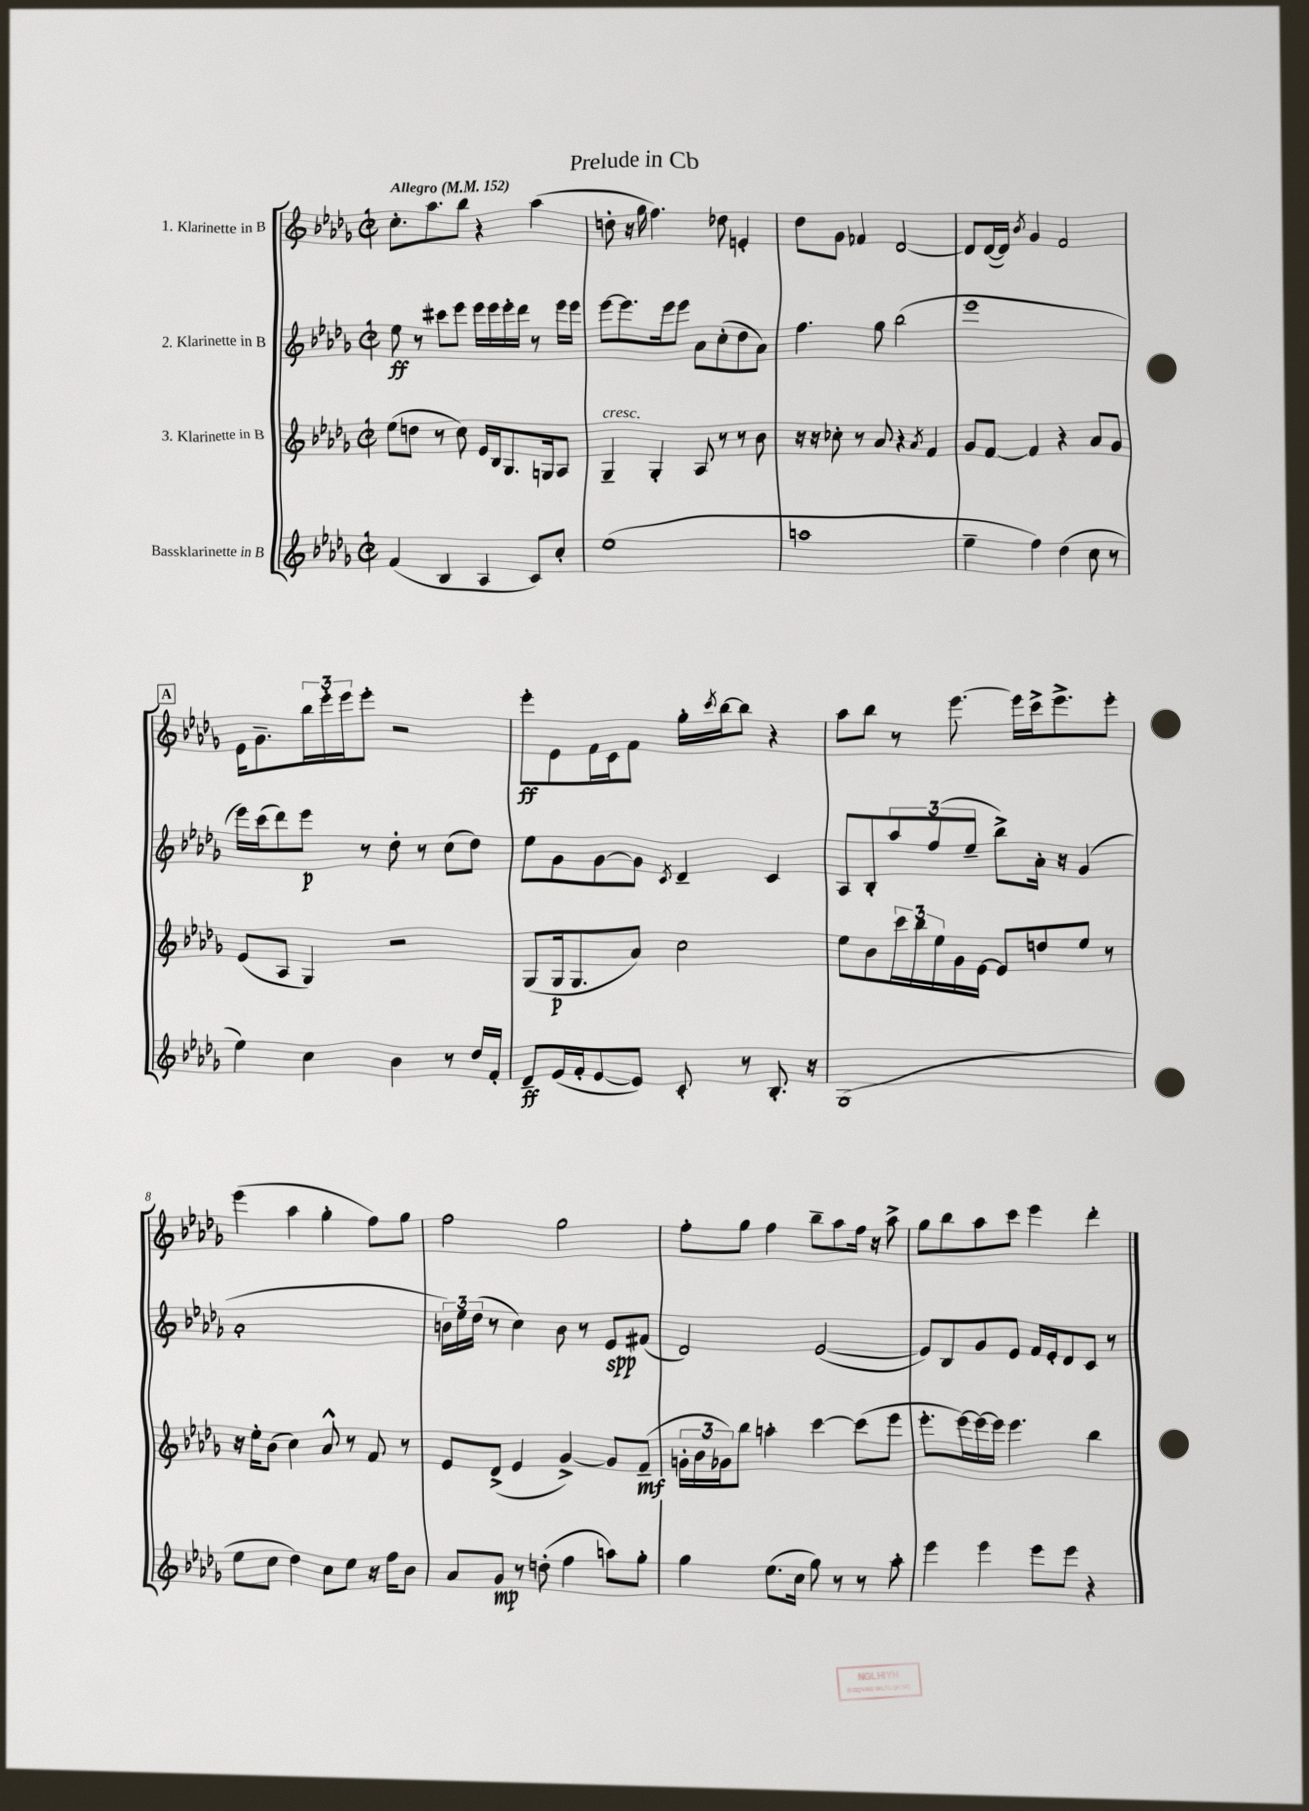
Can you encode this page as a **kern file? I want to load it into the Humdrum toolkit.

**kern	**kern	**kern	**kern
*staff4	*staff3	*staff2	*staff1
*clefG2	*clefG2	*clefG2	*clefG2
*k[b-e-a-d-g-]	*k[b-e-a-d-g-]	*k[b-e-a-d-g-]	*k[b-e-a-d-g-]
*M2/2	*M2/2	*M2/2	*M2/2
*met(c|)	*met(c|)	*met(c|)	*met(c|)
*MM152	*MM152	*MM152	*MM152
(4f	(8ee-	8ee-	8.cc'
.	8dd	8r	.
.	.	.	8.aa-
4B-	8r	8ccc#	.
.	8cc)	8eee-	8bb-
4A-	16e-	16eee-	4r
.	16B-	16eee-	.
.	8.G-	16eee-'	.
.	.	16ddd-	.
8c)	.	8r	(4aa-
.	16G	.	.
8cc'	8A-	16eee-	.
.	.	16eee-	.
=	=	=	=
(1ee-	4G-~	[8eee-	8dd'
.	.	8.eee-]	16r
.	.	.	16gg-
.	4G-'	.	4.ff)
.	.	16eee-	.
.	.	8eee-	.
.	8A-	8a-	.
.	8r	(8cc'	8dd-
.	8r	8dd-	4e'
.	8b-	8a-)	.
=	=	=	=
1aa	16r	4.ff	8dd-
.	16r	.	.
.	8cc-'	.	8g-
.	8r	.	4f-
.	8a-	8gg-	.
.	4r	(2bb-	[2d-
.	8qa-	.	.
.	4f	.	.
=	=	=	=
4ee-~	8g-	1eee-	8d-]
.	[8f	.	([16d-
.	.	.	16d-])
.	.	.	8qb-
4ff)	4f]	.	4g-
(4dd-	4r	.	2f
8cc	8a-	.	.
8r	8g-	.	.
=	=	=	=
4ee-)	(8e-	16eee-)	16e-
.	.	(16ccc	8.g-~
.	8A-	8ddd-)	.
4cc	4G-)	8eee-	24bb-
.	.	.	24eee-'
.	.	.	24eee-
.	.	8r	8eee-'
4b-	2r	8dd-'	2r
.	.	8r	.
8r	.	(8cc	.
16dd-	.	8dd-)	.
16f'	.	.	.
=	=	=	=
8d-~	(8G-	8ee-	8eee-'
(16e-	16G-	8g-	8e-
16f'	8.G-	.	.
[8e-	.	[8g-	16f
.	.	.	16c
8e-])	8a-)	8g-]	8f
.	.	8qc	.
8c'	2cc	4d-~	16gg-'
.	.	.	8qccc
.	.	.	[16bb-
8r	.	.	8bb-]
8.B-'	.	4c	4r
16r	.	.	.
=	=	=	=
(1G-	8ee-	8A-	8aa-
.	8b-	8B-'	8bb-
.	24ccc	12aa-	8r
.	24bb-	.	.
.	24ee-	(12ff	.
.	16g-	.	[8.eee-
.	.	12ee-~	.
.	[16e-	.	.
.	8e-]	8bb-^)	.
.	.	.	16eee-]
.	8dd	16a-'	16ccc^
.	.	16r	8.eee-^
.	8ee-	(4g-	.
.	8r	.	8eee-'
=	=	=	=
8ee-	16r	1a-'	(4eee-
.	16ee-'	.	.
8cc	(8b-	.	.
4dd-)	4cc)	.	4aa-
8cc	8a-^^	.	4gg-'
8ee-	8r	.	.
16r	8f	.	8ff)
16ff	.	.	.
8b-	8r	.	8gg-
=	=	=	=
8a-	8e-	24b)	2ff
.	.	24ee-	.
.	.	(24dd-	.
8g-	(8d-^	8r	.
8r	4e-	4cc)	.
(8dd'	.	.	.
4ff	[4g-^)	8b	2gg-
.	.	8r	.
8aa)	8g-]	8e-	.
8gg-'	(8f~	(8f#	.
=	=	=	=
4gg-	24g'	2d-)	8ff'
.	24b-	.	.
.	24g-)	.	.
.	8bb-	.	8gg-
(8.ee-	4aa'	.	4ff
16cc	.	.	.
8gg-)	[4ccc	([2e-	8bb-~
8r	.	.	8aa-
8r	(8ccc]	.	16ff
.	.	.	16r
8aa-'	8eee-	.	8aa-^
=	=	=	=
4eee-	8.eee-'	8e-])	8gg-
.	.	8B-	8bb-
.	[16eee-)	.	.
4eee-	16eee-_	8g-	8aa-
.	16eee-]	.	.
.	4.eee-	8e-	8ccc
8eee-	.	16f	4eee-
.	.	16e-'	.
8eee-	.	8d-	.
4r	4bb-	8c	4ddd-'
.	.	8r	.
==	==	==	==
*-	*-	*-	*-
